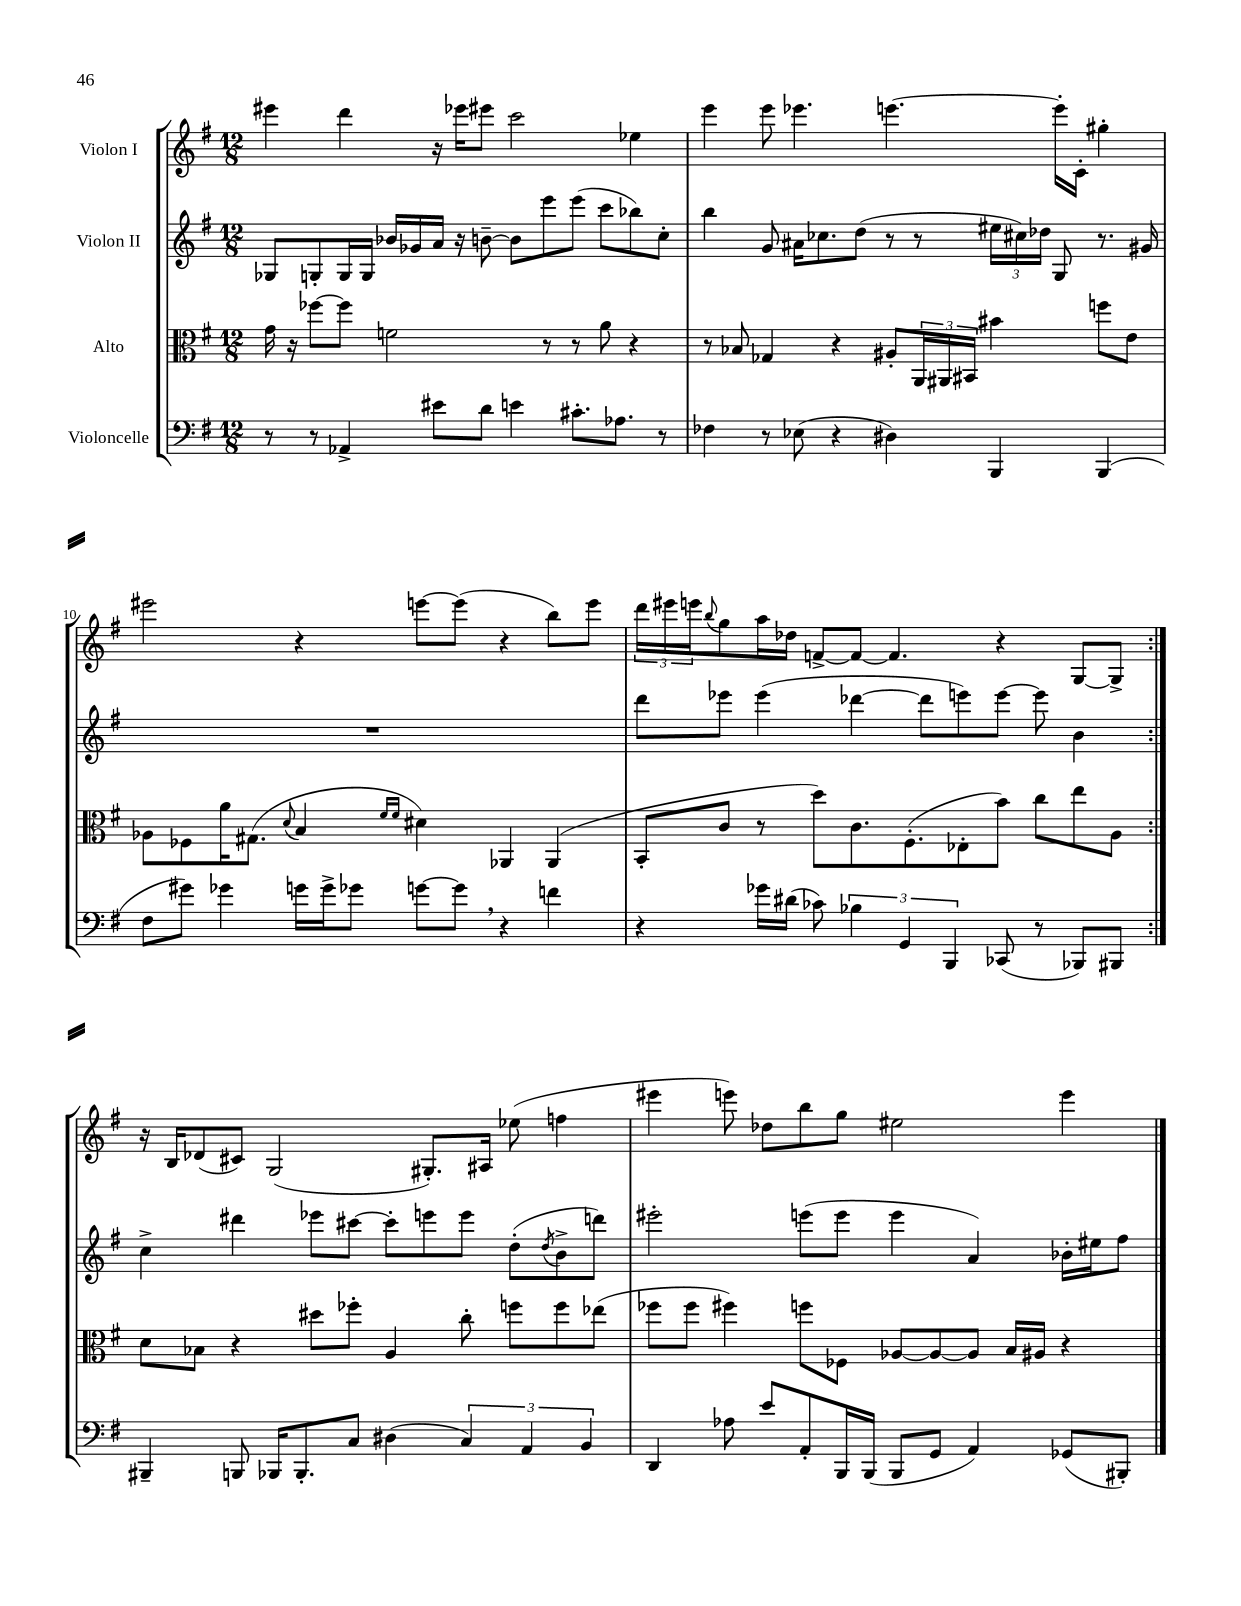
<<
\new StaffGroup <<
\new Staff = "s0" \with { instrumentName = "Violon I" } {
    \clef treble \key g \major \numericTimeSignature \time 12/8
    \repeat volta 2 { eis'''4 d'''4 r16 ees'''16 eis'''8 c'''2 ees''4 |
    e'''4 e'''8 ees'''4. e'''4.~ e'''16-. c'16-. gis''4-. |
    eis'''2 r4 e'''8~ e'''8( r4 b''8) e'''8 |
    \tuplet 3/2 { d'''16 eis'''16 e'''16 } \appoggiatura { b''8 } g''8 a''16 des''16 f'8~-> f'8~ f'4. r4 g8~ g8-> | }
    r16 b16 des'8( cis'8) g2( gis8.-.) ais16 ees''8( f''4 |
    eis'''4 e'''8) des''8 b''8 g''8 eis''2 e'''4 \bar "|." |
}
\new Staff = "s1" \with { instrumentName = "Violon II" } {
    \clef treble \key g \major \numericTimeSignature \time 12/8
    \repeat volta 2 { ges8 g8-. g16 g16 bes'16 ges'16 a'16 r16 b'8~-- b'8 e'''8 e'''8( c'''8 bes''8) c''8-. |
    b''4 g'8 ais'16 ces''8. d''8( r8 r8 \tuplet 3/2 { eis''16 cis''16) des''16 } g8 r8. gis'16 |
    R1. |
    d'''8 ees'''8 ees'''4( des'''4~ des'''8 e'''8) e'''8~ e'''8 b'4 | }
    c''4-> dis'''4 ees'''8 cis'''8~ cis'''8-. e'''8 e'''8 d''8-.( \acciaccatura { d''8 } b'8-> d'''8) |
    eis'''2-. e'''8( e'''8 e'''4 a'4) bes'16-. eis''16 fis''8 \bar "|." |
}
\new Staff = "s2" \with { instrumentName = "Alto" } {
    \clef alto \key g \major \numericTimeSignature \time 12/8
    \repeat volta 2 { g'16 r16 fes''8~ fes''8 f'2 r8 r8 a'8 r4 |
    r8 bes8 ges4 r4 ais8-. \tuplet 3/2 { a,16 ais,16 bis,16 } bis'4 f''8 e'8 |
    aes8 fes8 a'16 gis8.( \appoggiatura { d'8 } b4 \grace { fis'16 fis'16 } dis'4) aes,4 aes,4( |
    b,8-. c'8 r8 d''8) c'8. fis8.-.( ees8-. b'8) c''8 e''8 a8 | }
    d'8 bes8 r4 dis''8 fes''8-. a4 c''8-. f''8 f''8 ees''8( |
    fes''8 fes''8 fis''4) f''8 fes8 aes8~ aes8~ aes8 b16 ais16 r4 \bar "|." |
}
\new Staff = "s3" \with { instrumentName = "Violoncelle" } {
    \clef bass \key g \major \numericTimeSignature \time 12/8
    \repeat volta 2 { r8 r8 aes,4-> eis'8 d'8 e'4 cis'8.-. aes8. r8 |
    fes4 r8 ees8( r4 dis4) b,,4 b,,4( |
    fis8 gis'8) ges'4 g'16 g'16-> ges'8 g'8~ g'8 \breathe r4 f'4 |
    r4 ges'16 dis'16( ces'8) \tuplet 3/2 { bes4 g,4 b,,4 } ces,8( r8 bes,,8) bis,,8 | }
    bis,,4-- b,,8 bes,,16 bes,,8.-. c8 dis4( \tuplet 3/2 { c4) a,4 b,4 } |
    d,4 aes8 e'8 a,8-. b,,16 b,,16( b,,8 g,8 a,4) ges,8( bis,,8-.) \bar "|." |
}
>>
>>
\layout { \context { \Score currentBarNumber = #8 \override BarNumber.break-visibility = ##(#f #t #t) barNumberVisibility = #(every-nth-bar-number-visible 5) } }
